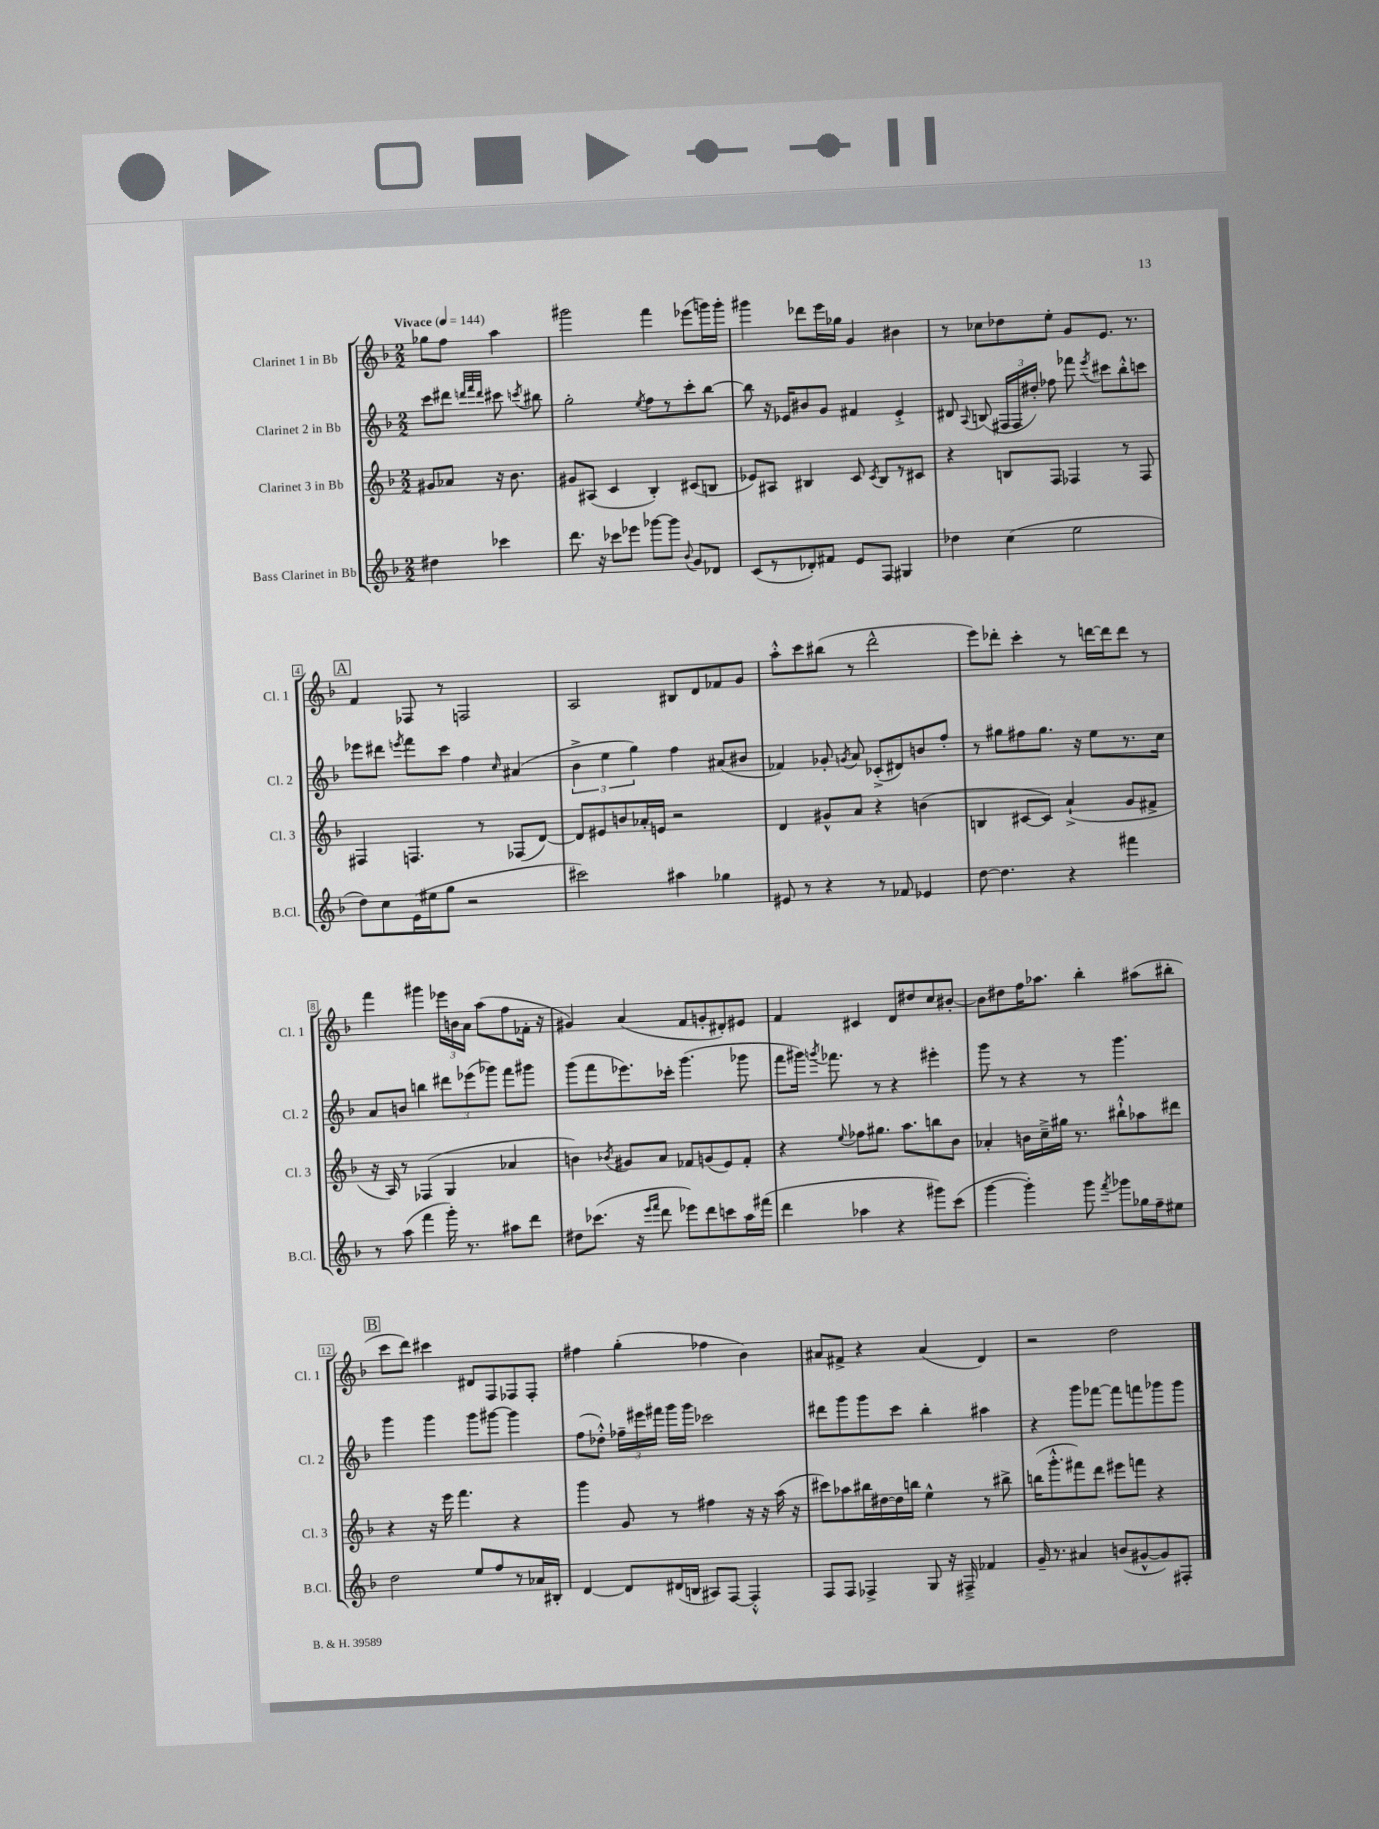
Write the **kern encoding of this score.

**kern	**kern	**kern	**kern
*staff4	*staff3	*staff2	*staff1
*clefG2	*clefG2	*clefG2	*clefG2
*k[b-]	*k[b-]	*k[b-]	*k[b-]
*M2/2	*M2/2	*M2/2	*M2/2
*MM144	*MM144	*MM144	*MM144
4dd#	8g#	8ccc	8gg-
.	8a-	8ddd#	8ff
.	.	32qqddd	.
.	.	32qqfff	.
.	.	32qqddd	.
4ccc-	16r	8ccc#	4aa
.	8.b-	.	.
.	.	8qccc	.
.	.	8bb#	.
=	=	=	=
8.ddd	8g#	2gg'	2ggg#
.	(8A#	.	.
16r	.	.	.
8ccc-	4c	.	.
8eee-	.	.	.
.	.	8qee	.
[8ggg-	4B-')	8ff	4fff
8ggg-]	.	8r	.
8qqb-	.	.	.
8g	(8c#	8ccc'	(8eee-
8d-	8B	[8bb-	16ggg)
.	.	.	16ggg'
=	=	=	=
(8c	8e-)	8bb-]	4ggg#
8r	8A#	16r	.
.	.	16e-	.
8d-')	4B#	8b#	8ddd-
8f#	.	8g	16eee
.	.	.	16gg-
8e	8c	4f#	4g
.	8qc	.	.
8F	8B#	.	.
4G#	8r	4e-'^	4b#
.	8c#	.	.
=	=	=	=
4dd-	4r	8d#	8r
.	.	8qqA	.
.	.	(8B	8cc-
(4cc	8B	24F#	8dd-
.	.	24F#	.
.	.	24dd#')	.
.	8F	8ff-	8ee'
2ee	4F-	8fff-	8g
.	.	8qeee	.
.	.	8ccc#	8.e
.	8r	8bb-'^^	.
.	.	.	8.r
.	8F-	8ccc	.
=	=	=	=
8dd)	4F#	8eee-	4f
8cc	.	8ddd#	.
.	.	8qeee	.
(16e	4.F	8fff	8F-
16ee#	.	.	.
8gg	.	8ccc	8r
2r	.	4ff	2F
.	8r	.	.
.	.	16qqcc	.
.	(8F-	(4a#	.
.	[8d)	.	.
=	=	=	=
2ccc#)	8d]	6b-^	2A
.	8e#	.	.
.	.	6ee	.
.	8b	.	.
.	.	6gg)	.
.	16a-'	.	.
.	16e	.	.
4aa#	2r	4ff	8B#
.	.	.	8d
4gg-	.	(8a#	8f-
.	.	8b#	8g
=	=	=	=
8e#	4d	4f-)	8aa'^^
8r	.	.	8ccc
4r	8g#^^	8g-'	(8bb#
.	.	8qg	.
.	8a	8a	8r
8r	4r	(8c-'^	2ddd^^
8f-	.	8d#)	.
4e-	(4b	8b	.
.	.	8ff'	.
=	=	=	=
[8dd	4B	8r	8eee)
4.dd]	.	8gg#	8ddd-'
.	[8c#	8ff#	4ccc'
.	8c#])	8.gg#	.
4r	(4a`^	.	8r
.	.	16r	.
.	.	8ee	[16ddd
.	.	.	16ddd]
4fff#	8g	8.r	8ddd
.	8f#^	.	8r
.	.	16cc	.
=	=	=	=
8r	16r	8a	4fff
.	16A)	.	.
(8aa	8r	8b	.
4fff	(4F-	4bb	4ggg#
16ggg')	4G	12ddd#	24eee-
.	.	.	24b
8.r	.	.	.
.	.	(12eee-	24a
.	.	.	(8aa
.	.	12ggg-)	.
8aa#	4a-	8fff	8ff
8ddd	.	8ggg#	16f-'
.	.	.	16r
=	=	=	=
8dd#	4b)	(8ggg	4g#)
(8.ccc-	.	8fff	.
.	8qb-	.	.
.	8g#	8.eee-)	(4a
16r	.	.	.
16qqeee	.	.	.
16qqfff	.	.	.
8ddd	8a	.	.
.	.	16ccc-'	.
8eee-)	8f-	(4.ggg	8f
8ddd	(8g	.	8g'
8ccc	8e)	.	8d#')
16aa	8f-'	8ggg-	8e#
(16fff#	.	.	.
=	=	=	=
4ddd	4r	8fff	4f
.	.	16ggg#)	.
.	.	8qggg	.
.	.	8.fff-	.
.	8qqee	.	.
4aa-	8ff-	.	4c#
.	8.gg#	8r	.
4r	.	4r	8d
.	8.aa	.	.
.	.	.	8dd#
8ggg#)	8bb	4eee#'	8cc
(8ccc	8b-	.	[8b#'
=	=	=	=
[4ggg	4a-'	8ggg	8b#]
.	.	8r	8dd#
4ggg'])	16b	4r	16ff
.	16cc~^	.	8.aa-
.	16gg#	.	.
.	8.r	.	.
8ggg	.	8r	4bb-'
8qfff	.	.	.
8ggg-	8bb#`^^	4.ggg	.
16gg-	8aa-	.	(8aa#
16ff~	.	.	.
8ee#	8ddd#	.	8bb#'
=	=	=	=
2dd	4r	4ggg	8ccc
.	.	.	8ddd)
.	16r	4ggg	4ccc#
.	16eee	.	.
.	4.fff	.	.
8ee	.	8ggg	8d#
8ff	.	[8ggg#	8F
8r	4r	4ggg#]	8F-
16a-	.	.	8F-'
16B#'	.	.	.
=	=	=	=
[4d	4ggg	(8ff	4ff#
.	.	8dd-'^^)	.
8d]	8g	24ff-~	(4gg'
.	.	24eee#	.
.	.	24fff#	.
(16d#	8r	16ggg	.
16B	.	16ggg	.
8A#)	4ff#	2ccc-	4ff-
[8F	.	.	.
4F'^^]	16r	.	4b-)
.	16r	.	.
.	(16aa	.	.
.	16r	.	.
=	=	=	=
8F	8ccc#)	8ddd#	8a#
8F	8aa-	8ggg	8f#^
4F-^	16bb#	8ggg	4r
.	[16dd#	.	.
.	16dd#]	8ccc	.
.	16bb	.	.
8G	4ee^^	4bb-'	(4a#
16r	.	.	.
16F#~^	.	.	.
4f-	8r	4aa#	4d)
.	8bb#^	.	.
=	=	=	=
16g~	(16bb	4r	2r
8.r	8.ggg'^^	.	.
4a#	8fff#)	8ggg	.
.	8ddd	[8fff-	.
(8b	8eee#	8fff-]	2dd
[8g#^^	8fff	8fff	.
8g#])	4r	8ggg-	.
8F#'	.	8ggg-	.
==	==	==	==
*-	*-	*-	*-
